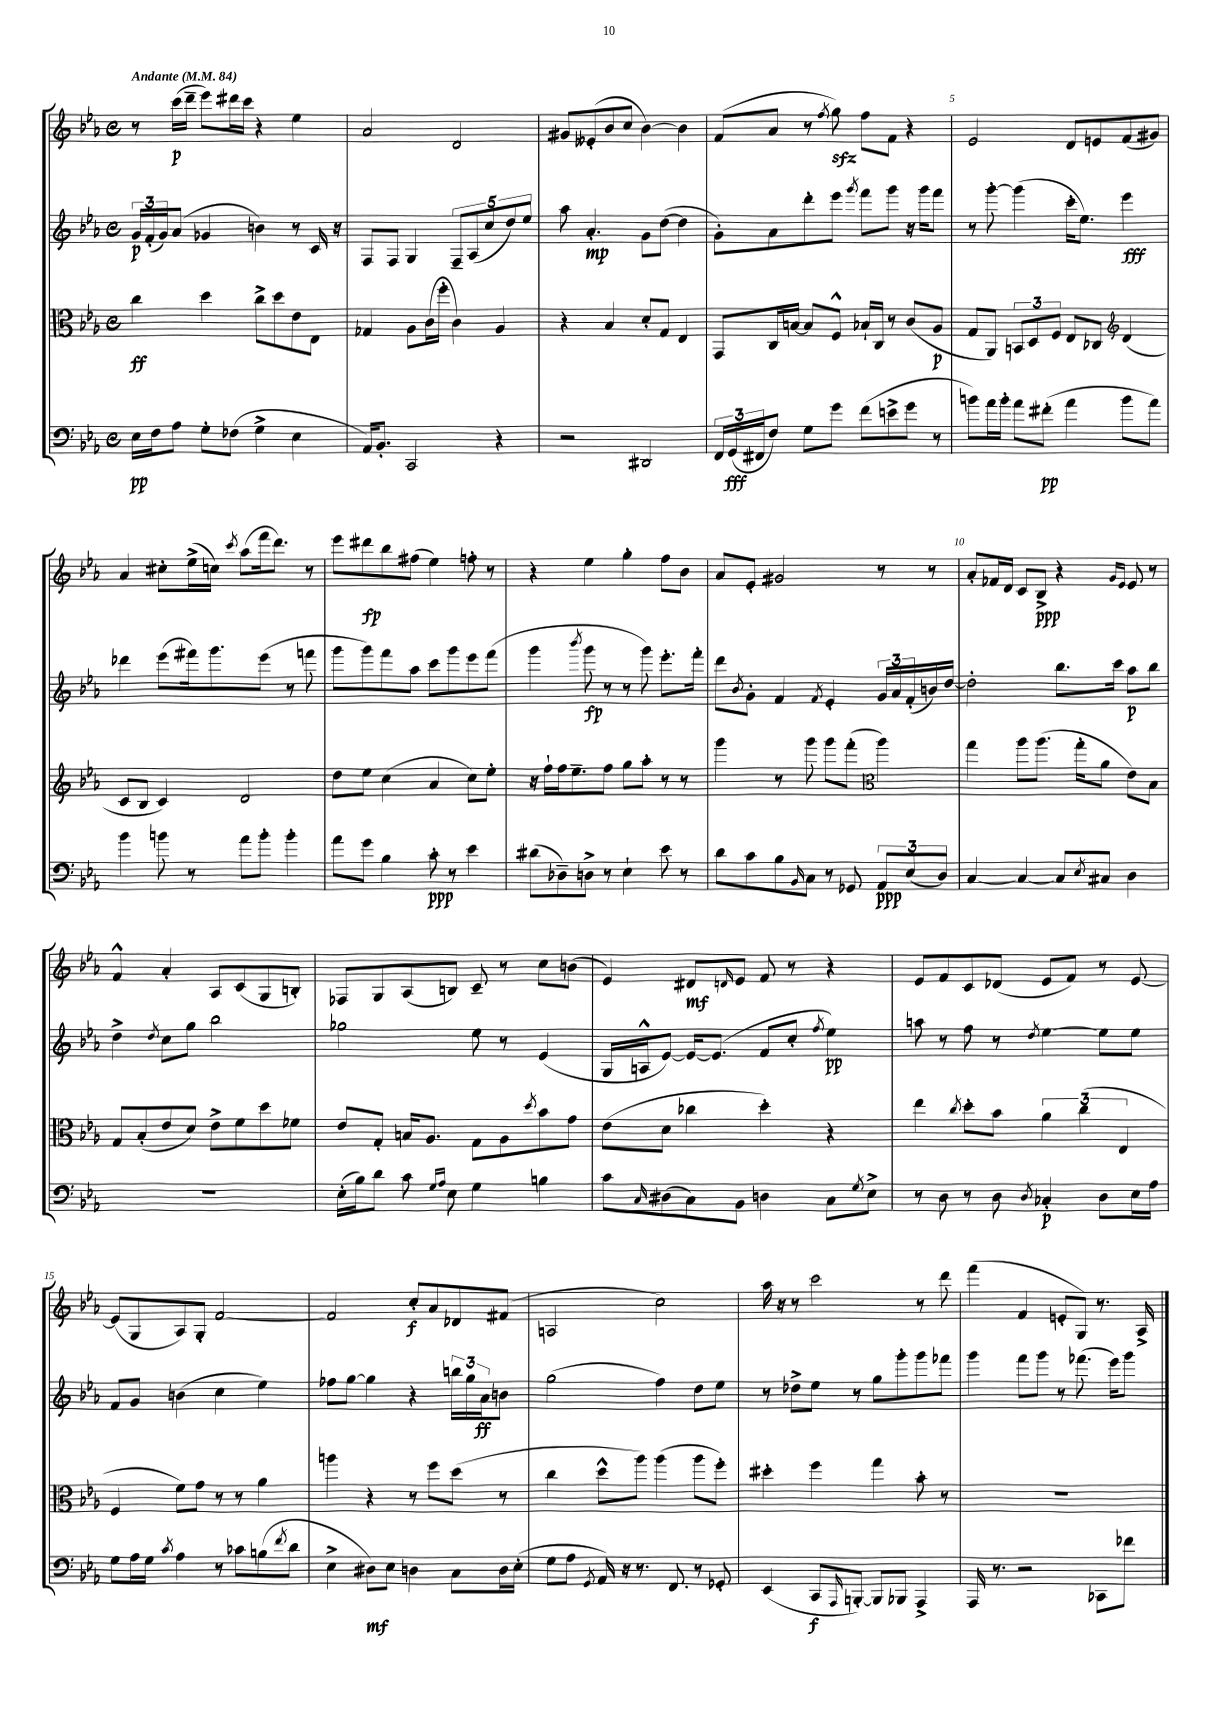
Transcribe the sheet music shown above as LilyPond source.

<<
\new StaffGroup <<
\new Staff = "s0" {
    \clef treble \key ees \major \defaultTimeSignature \time 4/4 \tempo "Andante" 4 = 84
    r8 c'''16\p( d'''16-- ees'''8) dis'''16 c'''16 r4 ees''4 |
    aes'2 d'2 |
    gis'8 eeses'8-.( bes'8 c''8 bes'4~) bes'4 |
    f'8( aes'8 r8 \acciaccatura { f''8 } g''8\sfz) f''8 f'8 r4 |
    ees'2 d'8 e'8 f'8( gis'8) |
    aes'4 cis''8-. ees''16->( c''16) \acciaccatura { c'''8 } aes''8( f'''16 d'''8.) r8 |
    ees'''8 dis'''8\fp bes''8 fis''8( ees''4) f''8-. r8 |
    r4 ees''4 g''4-. f''8 bes'8 |
    aes'8 ees'8-. gis'2 r8 r8 |
    aes'8-. fes'16 d'16 c'8 bes8->\ppp r4 \grace { g'16 ees'16 } ees'8 r8 |
    f'4-^ aes'4-. aes8 c'8( g8 b8-.) |
    fes8 g8 aes8( b8) c'8-- r8 c''8 b'8( |
    ees'4) dis'8\mf \grace { d'16 } ees'8 f'8 r8 r4 |
    ees'8 f'8 c'8 des'8( ees'8 f'8) r8 ees'8~ |
    ees'8( g8 aes8) g8-. f'2~ |
    f'2 c''8-.\f aes'8 des'8 fis'8( |
    a2 c''2) |
    aes''16 r16 r8 c'''2 r8 d'''8 |
    f'''4( f'4 e'8-. g8) r8. aes16-> \bar "|." |
}
\new Staff = "s1" {
    \clef treble \key ees \major \defaultTimeSignature \time 4/4
    \tuplet 3/2 { g'16\p f'16-.( g'16) } aes'8( ges'4 b'4) r8 c'16 r16 |
    f8 f8 g4 \tuplet 5/4 { f8-- aes8( c''8 d''8) ees''8 } |
    aes''8 aes'4.-.\mp g'8 d''8~( d''4 |
    g'8-.) aes'8 d'''8-. ees'''8 \acciaccatura { g'''8 } f'''8 g'''8 r16 g'''16 f'''8 |
    r8 g'''8~-. g'''4( c'''16-. ees''8.) ees'''4\fff |
    des'''4 ees'''8( fis'''16) g'''8. ees'''8( r8 f'''8 |
    g'''8 g'''8) f'''8 aes''8 c'''8 g'''8 ees'''8 f'''8( |
    g'''4 \acciaccatura { bes'''8 } g'''8\fp r8 r8 g'''8) ees'''8.-. f'''16-. |
    d'''8 \acciaccatura { bes'8 } g'8-. f'4 \acciaccatura { f'8 } ees'4-. \tuplet 3/2 { g'16 aes'16 f'16-.( } b'16) d''16~ |
    d''2-. bes''8. c'''16 aes''8\p bes''8 |
    d''4-> \acciaccatura { d''8 } c''8 g''8 bes''2 |
    ges''2 ees''8 r8 ees'4( |
    g16 a16-^ ees'8~) ees'16~ ees'8.( f'8 c''8-. \acciaccatura { f''8 } ees''4\pp) |
    a''8 r8 f''8 r8 \acciaccatura { d''8 } ees''4~ ees''8 ees''8 |
    f'8 g'8 b'4( c''4 ees''4) |
    fes''8 g''8~ g''4 r4 \tuplet 3/2 { b''16 g''16 aes'16\ff } b'8 |
    g''2( f''4) d''8 ees''8 |
    r8 des''8-> ees''8 r8 g''8 g'''8-. g'''8 fes'''8 |
    g'''4 f'''8 g'''8 r8 fes'''8.( ees'''16) g'''8 \bar "|." |
}
\new Staff = "s2" {
    \clef alto \key ees \major \defaultTimeSignature \time 4/4
    c''4\ff d''4 c''8-> d''8 ees'8 ees8 |
    ges4 aes8 c'16( f''16-. c'4) aes4 |
    r4 bes4 d'8-. g8 ees4 |
    g,8 c16 b16~ b8 f8-^ bes16-! c16 r8 c'8( aes8\p |
    g8 aes,8) \tuplet 3/2 { b,8 d8 f8 } ees8 ces8 \clef treble d'4( |
    c'8 bes8 c'4) d'2 |
    d''8 ees''8 c''4( aes'4 c''8) ees''8-. |
    r16 f''16-! f''16 ees''8.-- f''8 g''8 aes''8-. r8 r8 |
    g'''4 r8 g'''8 g'''8 f'''8-.( \clef alto aes''4) |
    g''4 aes''8 aes''8.( g''16-. aes'8 ees'8) bes8 |
    g8 bes8-.( ees'8 d'8) ees'8-> f'8 d''8 fes'8 |
    ees'8 g8-. b16 aes8. g8 aes8 \acciaccatura { d''8 } bes'8 g'8 |
    ees'8( d'8 ces''4 d''4-.) r4 |
    ees''4 \acciaccatura { c''8 } d''8-. bes'8 \tuplet 3/2 { aes'4 c''4( ees4 } |
    f4 f'8) g'8 r8 r8 aes'4 |
    a''4 r4 r8 f''8 d''8( r8 |
    c''4 d''8-^ aes''8) aes''4( aes''8 f''8-.) |
    dis''4-. f''4 g''4 bes'8-. r8 |
    R1 \bar "|." |
}
\new Staff = "s3" {
    \clef bass \key ees \major \defaultTimeSignature \time 4/4
    ees16\pp f16 aes8 g8-. fes8( g4-> ees4 |
    aes,16) bes,8.-. c,2 r4 |
    r2 dis,2 |
    \tuplet 3/2 { f,16 g,16\fff( fis,16 } f8) g8 g'8 f'8( e'8-> g'8 r8 |
    b'8) aes'16 b'16-. aes'8 fis'8-.\pp( aes'4 b'8 aes'8) |
    bes'4 b'8 r8 aes'8 b'8-. b'4-. |
    aes'8 g'8 bes4 c'8-.\ppp r8 ees'4 |
    dis'8( des8--) d8-> r8 ees4-! ees'8 r8 |
    d'8 c'8 bes8 \grace { bes,16 } c8 r8 ges,8 \tuplet 3/2 { aes,8\ppp ees8( d8) } |
    c4~ c4~ c8 \acciaccatura { ees8 } cis8 d4 |
    R1 |
    ees16-.( bes16) d'8 c'8 \grace { g16 aes16 } ees8 g4 b4 |
    c'8 \grace { c16 } dis8( c8) bes,8 d4 c8 \acciaccatura { g8 } ees8-> |
    r8 d8 r8 d8 \acciaccatura { d8 } ces4-.\p d8 ees16 aes16 |
    g8 aes16 g16 \acciaccatura { c'8 } aes4 r8 ces'8 b8( \acciaccatura { f'8 } d'8 |
    ees4-> dis8\mf) ees8 d4 c8 d16 ees16-.( |
    g8 aes8 \acciaccatura { g,8 } aes,16) r16 r8. f,8. r8 ges,8-. |
    ees,4( c,8\f \grace { aes,,16 } b,,8~-.) b,,8 bes,,8 aes,,4-> |
    aes,,16 r8. r2 ces,8 fes'8 \bar "|." |
}
>>
>>
\layout { \context { \Score \override BarNumber.break-visibility = ##(#f #t #t) barNumberVisibility = #(every-nth-bar-number-visible 5) } }
